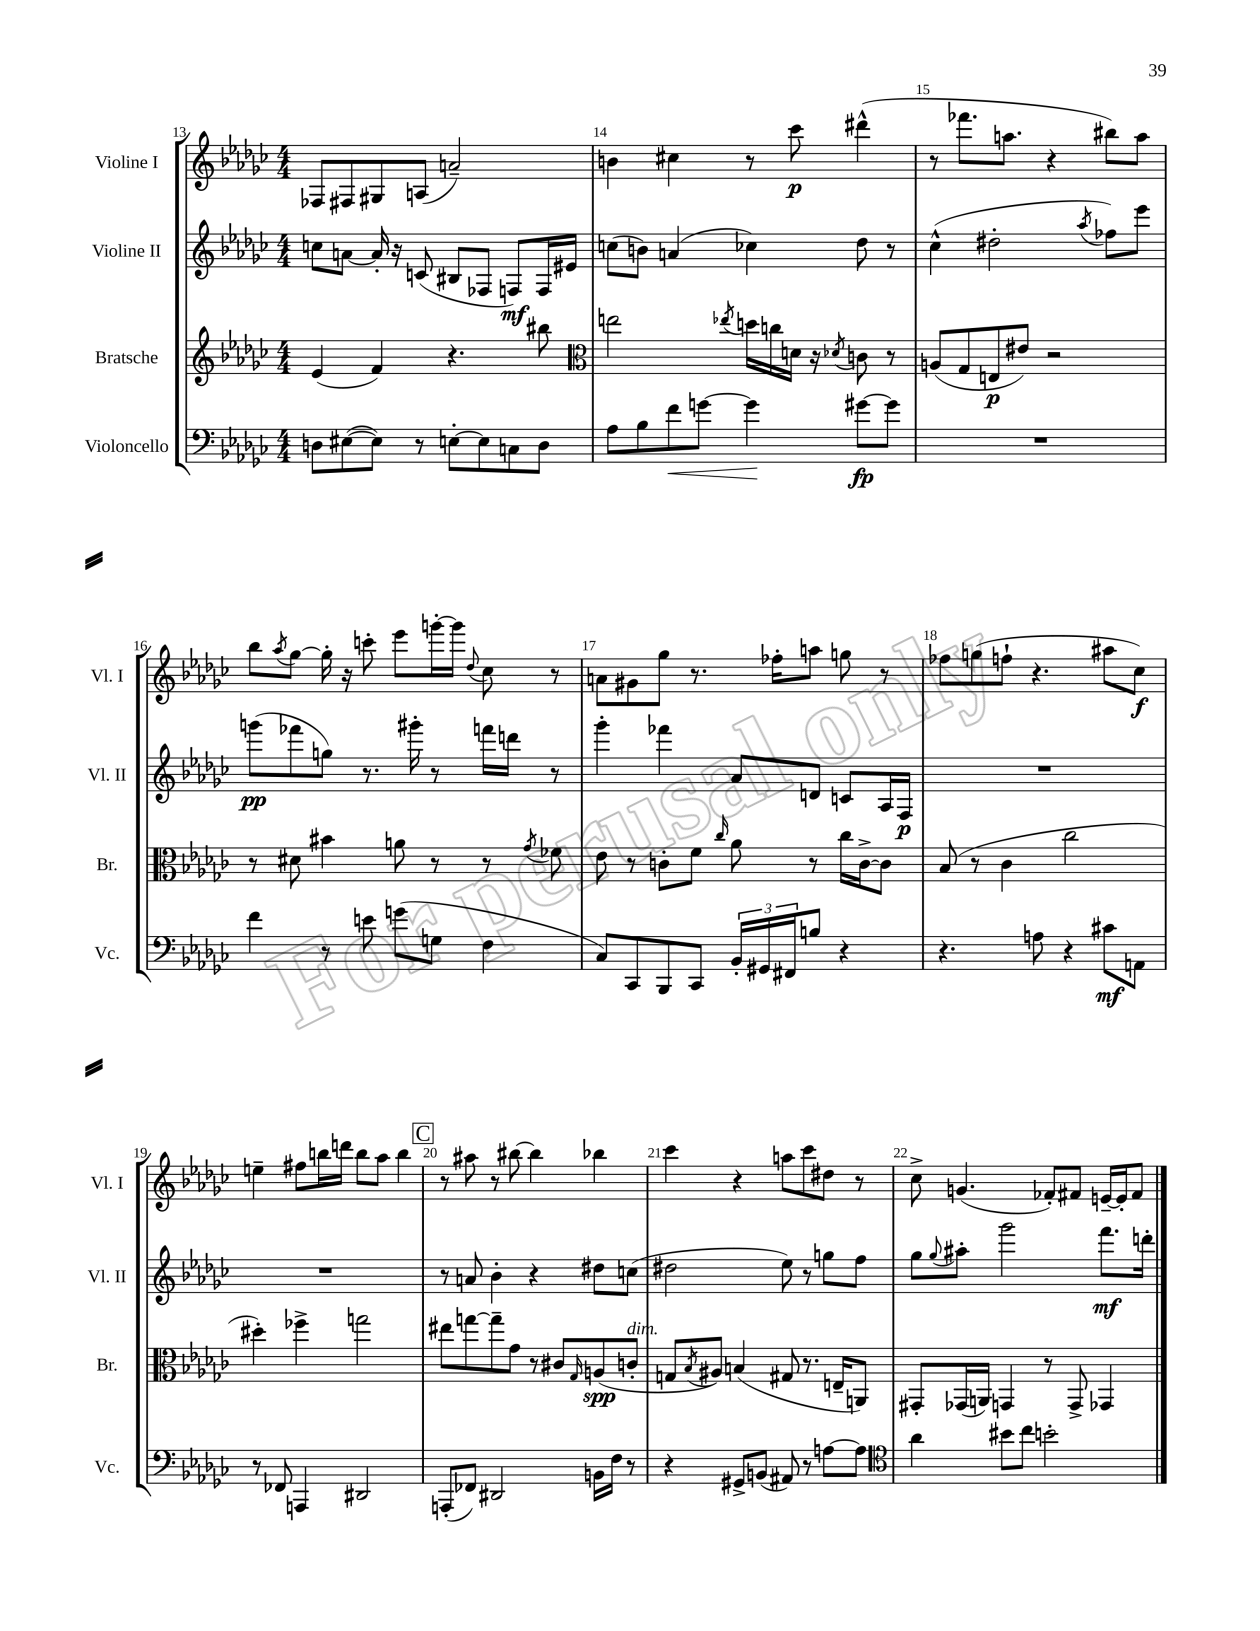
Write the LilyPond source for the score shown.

<<
\new StaffGroup <<
\new Staff = "s0" \with { instrumentName = "Violine I" shortInstrumentName = "Vl. I" } {
    \clef treble \key ges \major \numericTimeSignature \time 4/4
    fes8 fis8 gis8 a8( a'2--) |
    b'4 cis''4 r8 ces'''8\p dis'''4-^( |
    r8 fes'''8. a''8. r4 bis''8) a''8 |
    bes''8 \acciaccatura { aes''8 } ges''8~ ges''16-. r16 c'''8-. ees'''8 g'''16~-. g'''16 \appoggiatura { des''8 } ces''8 r8 |
    a'8 gis'8 ges''8 r8. fes''16-. a''8 g''8 r8 |
    fes''8 g''8( f''8-! r4. ais''8 ces''8\f) |
    e''4-- fis''8 b''16 d'''16 b''8 aes''8 b''4 |
    \mark \markup { \box "C" } r8 ais''8 r8 bis''8~ bis''4 bes''4 |
    ces'''4 r4 a''8 ces'''8 dis''8 r8 |
    ces''8-> g'4.( fes'8-.) fis'8 e'16~-- e'16-. fis'8 \bar "|." |
}
\new Staff = "s1" \with { instrumentName = "Violine II" shortInstrumentName = "Vl. II" } {
    \clef treble \key ges \major \numericTimeSignature \time 4/4
    c''8 a'8~ a'16-. r16 c'8( bis8 fes8 f8\mf) f16 eis'16 |
    c''8( b'8) a'4( ces''4) des''8 r8 |
    ces''4-^( dis''2-. \acciaccatura { aes''8 } fes''8) ees'''8 |
    g'''8\pp( fes'''8 g''8) r8. gis'''16-. r8 f'''16 d'''16 r8 |
    ges'''4-. fes'''4 aes'8 d'8 c'8 aes16 f16\p |
    R1 |
    R1 |
    \mark \markup { \box "C" } r8 a'8 bes'4-. r4 dis''8 c''8( |
    dis''2 ees''8) r8 g''8 f''8 |
    ges''8 \appoggiatura { ges''8 } ais''8-. ges'''2 f'''8.\mf d'''16-. \bar "|." |
}
\new Staff = "s2" \with { instrumentName = "Bratsche" shortInstrumentName = "Br." } {
    \clef treble \key ges \major \numericTimeSignature \time 4/4
    ees'4( f'4) r4. bis''8 |
    \clef alto e''2 \acciaccatura { ees''8 } d''16 c''16 d'16 r16 \acciaccatura { des'8 } c'8 r8 |
    a8( ges8 e8\p eis'8) r2 |
    r8 dis'8 bis'4 a'8 r8 r8 \acciaccatura { ges'8 } fes'8 |
    ees'8 r8 c'8-. f'8 \grace { ces''16 } aes'8 r8 ces''16 c'16~-> c'8 |
    bes8( r8 ces'4 ces''2 |
    dis''4-.) fes''4-> g''2 |
    \mark \markup { \box "C" } eis''8 g''8~ g''8-- ges'8 r8 cis'8 \grace { ges16 } a8\spp( c'8-.^\markup { \italic "dim." } |
    g8 \acciaccatura { bes8 } ais8) b4( gis8 r8. e16-- a,8) |
    gis,8-. ges,16( a,16) g,4 r8 g,8-> ges,4 \bar "|." |
}
\new Staff = "s3" \with { instrumentName = "Violoncello" shortInstrumentName = "Vc." } {
    \clef bass \key ges \major \numericTimeSignature \time 4/4
    d8 eis8~( eis8) r8 e8~-. e8 c8 d8 |
    aes8 bes8 f'8\< g'8~ g'4\! gis'8~\fp gis'8 |
    R1 |
    f'4 r8 e'8 g'8( g8 f4 |
    ces8) ces,8 bes,,8 ces,8 \tuplet 3/2 { bes,16-. gis,16 fis,16 } b8 r4 |
    r4. a8 r4 cis'8\mf a,8 |
    r8 fes,8 a,,4 dis,2 |
    \mark \markup { \box "C" } a,,8-.( fes,8) dis,2 b,16 f16 r8 |
    r4 gis,8-> b,8( ais,8) r8 a8~ a8 |
    \clef tenor aes'4 bis'8 ces''8 b'2-. \bar "|." |
}
>>
>>
\layout { \context { \Score currentBarNumber = #13 \override BarNumber.break-visibility = ##(#f #t #t) barNumberVisibility = #all-bar-numbers-visible } }
